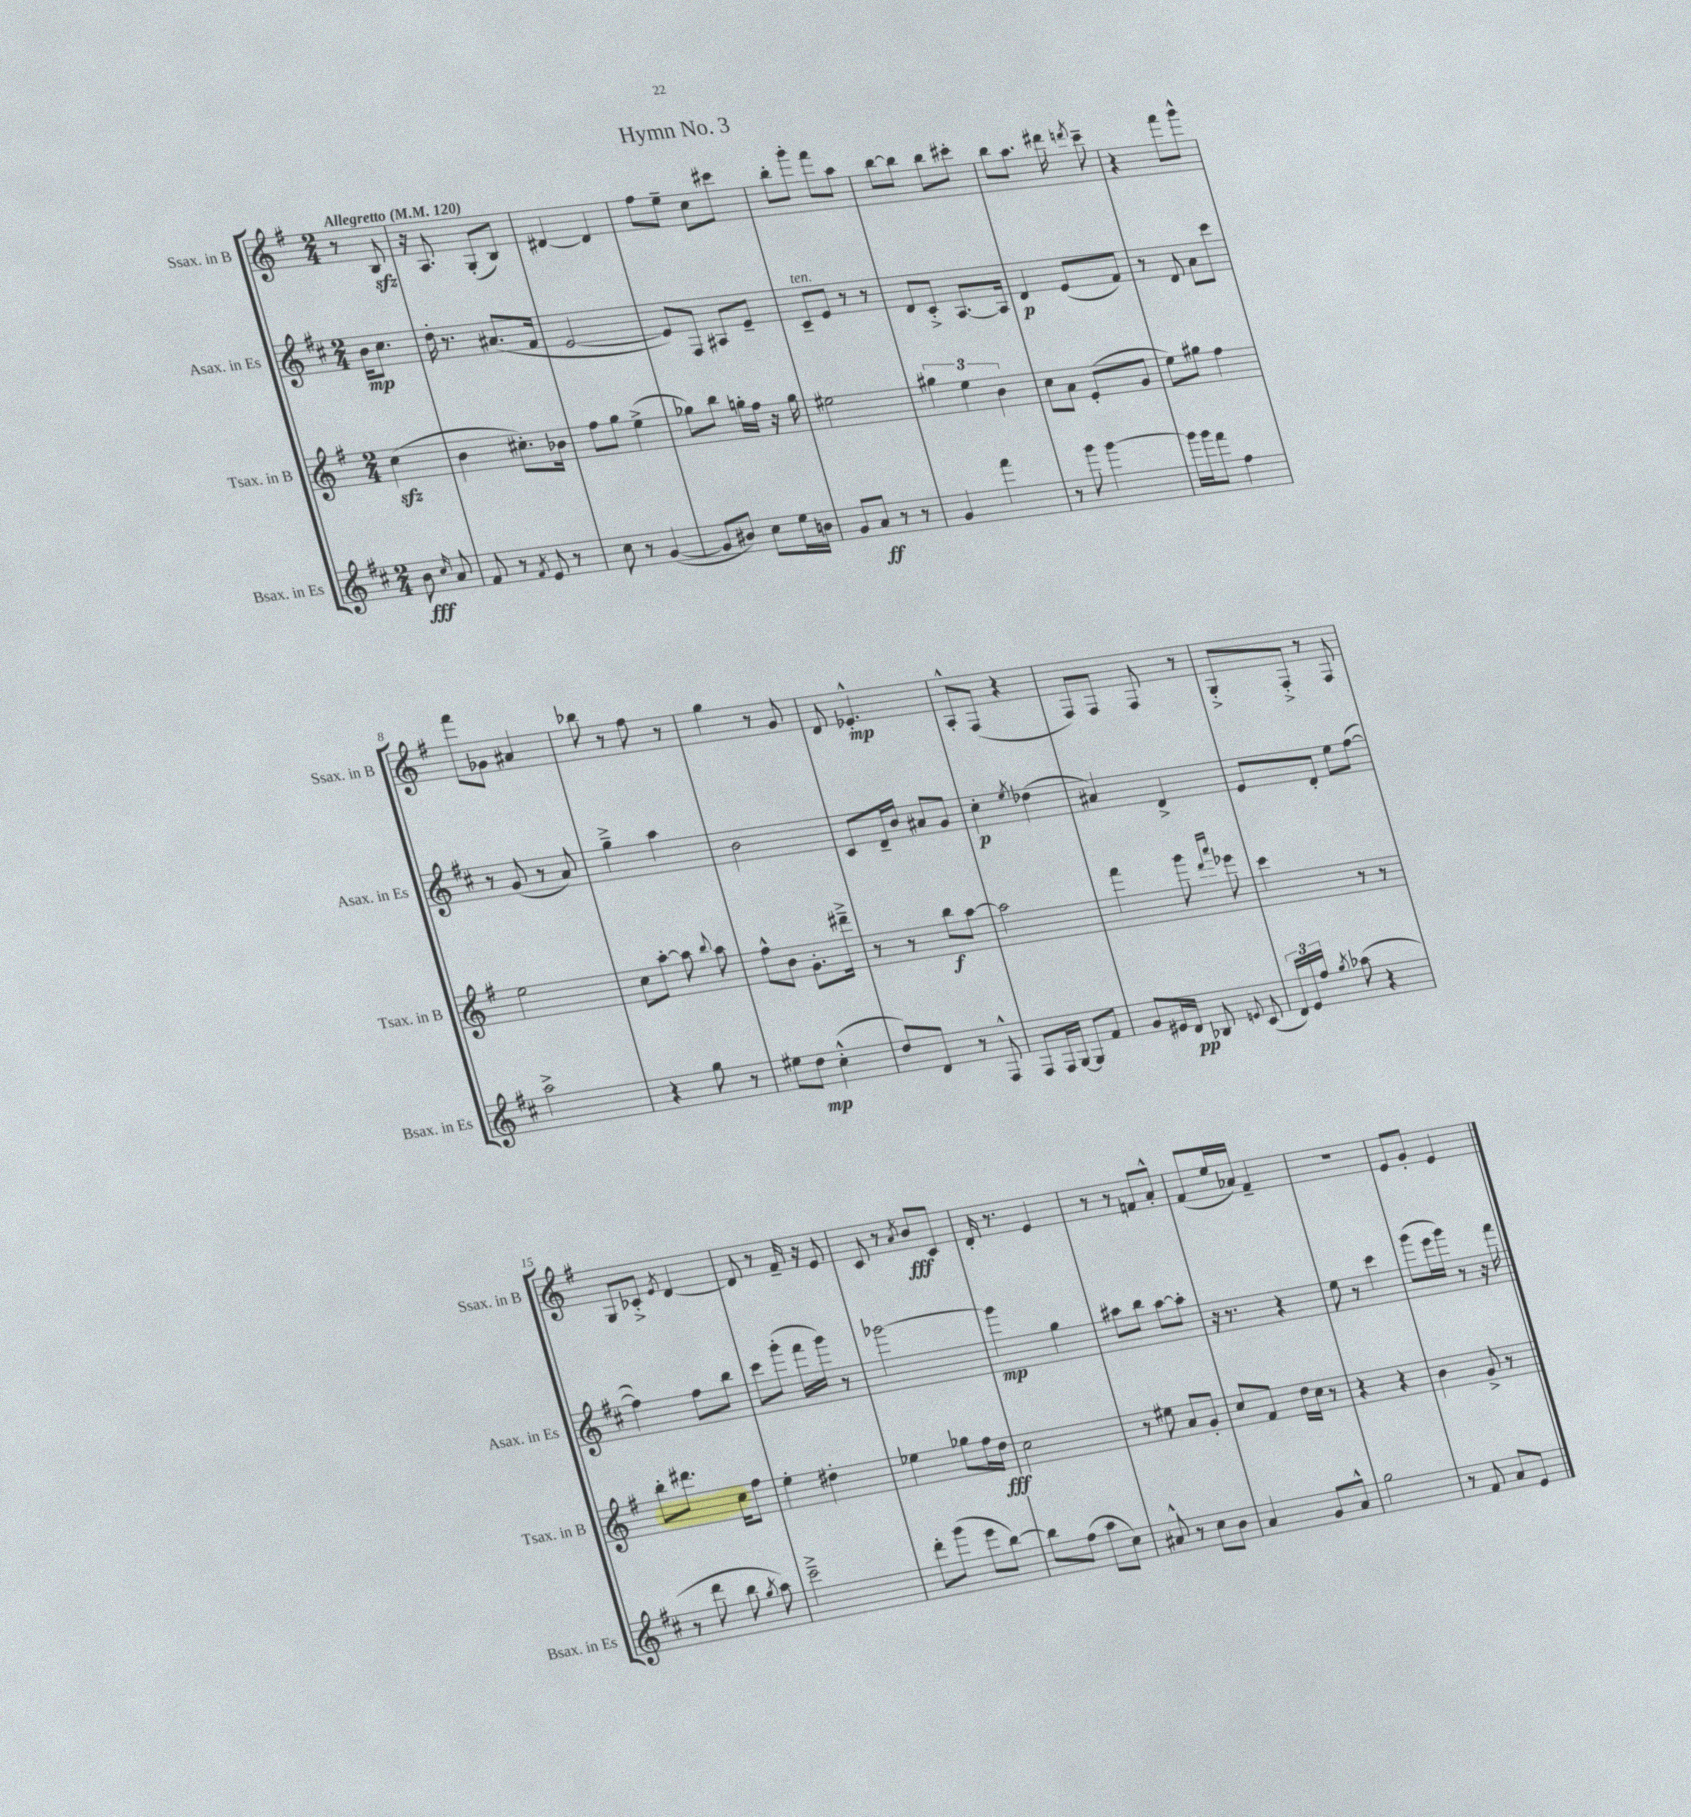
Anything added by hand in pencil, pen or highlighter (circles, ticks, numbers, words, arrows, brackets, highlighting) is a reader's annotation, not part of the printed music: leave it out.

**kern	**kern	**kern	**kern
*staff4	*staff3	*staff2	*staff1
*clefG2	*clefG2	*clefG2	*clefG2
*k[f#c#]	*k[f#]	*k[f#c#]	*k[f#]
*M2/4	*M2/4	*M2/4	*M2/4
*MM120	*MM120	*MM120	*MM120
8b\	(4cc\	16b\LK	8r
.	.	8.cc#\J	.
16qqcc#/	.	.	.
8a/	.	.	8B/
=	=	=	=
8f#/	4b\	16dd'\	16r
.	.	8.r	8.A/
8r	.	.	.
8qf#/	.	.	.
8e/	8.cc#'\L)	(8.a#/L	(8G'/L
8r	.	.	8B/J)
.	16b-\Jk	16f#/Jk	.
=	=	=	=
8cc#\	8ff#\L	[2e/	[4d#/
8r	8gg\J	.	.
([4g/	(4ee^\	.	4d#/]
=	=	=	=
8g/]L	8gg-\L)	8e/]L)	8ff#\L
8b#/J)	8bb\J	8F#/J	8ee~\J
8cc#\L	16gg'\LL	8A#/L	8cc\L
.	16ff#\JJ	.	.
16ee\L	16r	8e~/J	8ccc#\J
16b\JJ	16gg\	.	.
=	=	=	=
8g/L	2ee#\	8c#~/L	8bb'\L
8a/J	.	8e/J	8ggg'\J
8r	.	8r	8fff#\L
8r	.	8r	8aa\J
=	=	=	=
4g/	6gg#\	8d/L	[8bb\L
.	.	8c#'^/J	8bb\]J
.	6ee\	.	.
4fff#\	.	[8.A/L	8bb\L
.	6b\	.	.
.	.	.	8ccc#'\J
.	.	16A/]Jk	.
=	=	=	=
8r	8cc\L	4d/	8bb\L
8ggg\	8a\J	.	8.aa\J
[4ggg\	(8e'/L	(8e/L	.
.	.	.	16ddd#\
.	.	.	8qddd/
.	8g/J	8f#/J)	8ccc~\
=	=	=	=
16ggg\]LL	8ee\L)	8r	4r
16ggg\J	.	.	.
8fff#\J	8gg#\J	8d/	.
4ff#\	4ff#\	8a\L	8fff#\L
.	.	8ccc#\J	8ggg^^\J
=	=	=	=
2aa^\	2ee\	8r	8fff#\L
.	.	(8g/	8g-\J
.	.	8r	4a#/
.	.	8a/)	.
=	=	=	=
4r	8cc\L	4gg~^\	8bb-\
.	[8aa'\J	.	8r
8gg\	8aa\]	4aa\	8ff#\
.	8qqbb/	.	.
8r	8aa\	.	8r
=	=	=	=
8ee#\L	8ff#^^\L	2b\	4gg\
8dd\J	8b\J	.	.
(4cc#'^^\	8.g'\L	.	8r
.	.	.	8g/
.	16ddd#~^\Jk	.	.
=	=	=	=
8dd/L)	8r	8c#/L	8d/
8d/J	8r	16d~/L	4.e-'^^/
.	.	16b/JJ	.
8r	8bb\L	8a#/L	.
8F#^^/	[8aa\J	8g/J	.
=	=	=	=
8F#/L	2aa\]	4cc#'\	8A'^^/L
16F#/L	.	.	(8F#/J
[16G/JJ	.	.	.
.	.	8qee/	.
8G/]L	.	(4dd-\	4r
8f#/J	.	.	.
=	=	=	=
8g/L	4fff#\	4a#/)	8F#/L)
16e#/L	.	.	8F#/J
16d/JJ	.	.	.
8B-/	8ggg\	4d^/	8F#/
.	16qqddd/LL	.	.
8qqe/	16qqaaa/JJ	.	.
(8c#/	8eee-\	.	8r
=	=	=	=
24d/LL)	4ccc\	8e/L	8G'^/L
24e/	.	.	.
24ff#/JJ	.	.	.
8qgg/	.	.	.
(8aa-\	.	8d'/J	8F#'^/J
4r	8r	8ee\L	8r
.	8r	([8ff#\J	8F#/
=	=	=	=
8r	8bb'\L	4ff#\])	8G/L
8ddd\	8.ddd#\J	.	8c-'^/J
.	.	.	8qe/
8bb\	.	8ff#\L	[4d/
.	16cc\LK	.	.
8qgg/	.	.	.
8aa\)	8ff#\J	8bb\J	.
=	=	=	=
2ccc#~^\	4ee'\	8ccc#\L	8d/]
.	.	(8ggg'\J	8r
.	4dd#'\	16fff#\LL	16f#~/
.	.	16ggg\JJ)	16r
.	.	8r	8e/
=	=	=	=
8ddd'\L	4ee-\	[2ggg-\	8c/
(8ggg\J	.	.	8r
.	.	.	8qa/
8eee\L	8gg-\L	.	8b/L
[8bb\J)	16ff#\L	.	8c/J
.	16dd\JJ	.	.
=	=	=	=
8bb\]L	2cc\	4ggg-\]	16d'/
.	.	.	8.r
(8ff#\J	.	.	.
8aa\L	.	4gg\	4e/
8cc#\J)	.	.	.
=	=	=	=
8a#^^/	8r	8aa#\L	8r
8r	8ee#\	8bb\J	8r
8cc#\L	8a/L	[8aa#\L	8f/L
8b\J	8g'/J	8aa#'\]J	8a'^^/J
=	=	=	=
4a/	8cc/L	16r	(8f#/L
.	.	8.r	.
.	8f#/J	.	16ee/L
.	.	.	16a-/JJ)
8g/L	16dd\LL	4r	4f#~/
.	16cc\JJ	.	.
8a^^/J	8r	.	.
=	=	=	=
2gg\	4r	8ee\	2r
.	.	8r	.
.	4r	4ccc#\	.
=	=	=	=
8r	4b\	(8ggg\L	8e/L
8f#/	.	16eee\L	8g'/J
.	.	16ggg\JJ)	.
8a/L	8g^/	8r	4e/
8e/J	8r	16r	.
.	.	16fff#\	.
==	==	==	==
*-	*-	*-	*-
